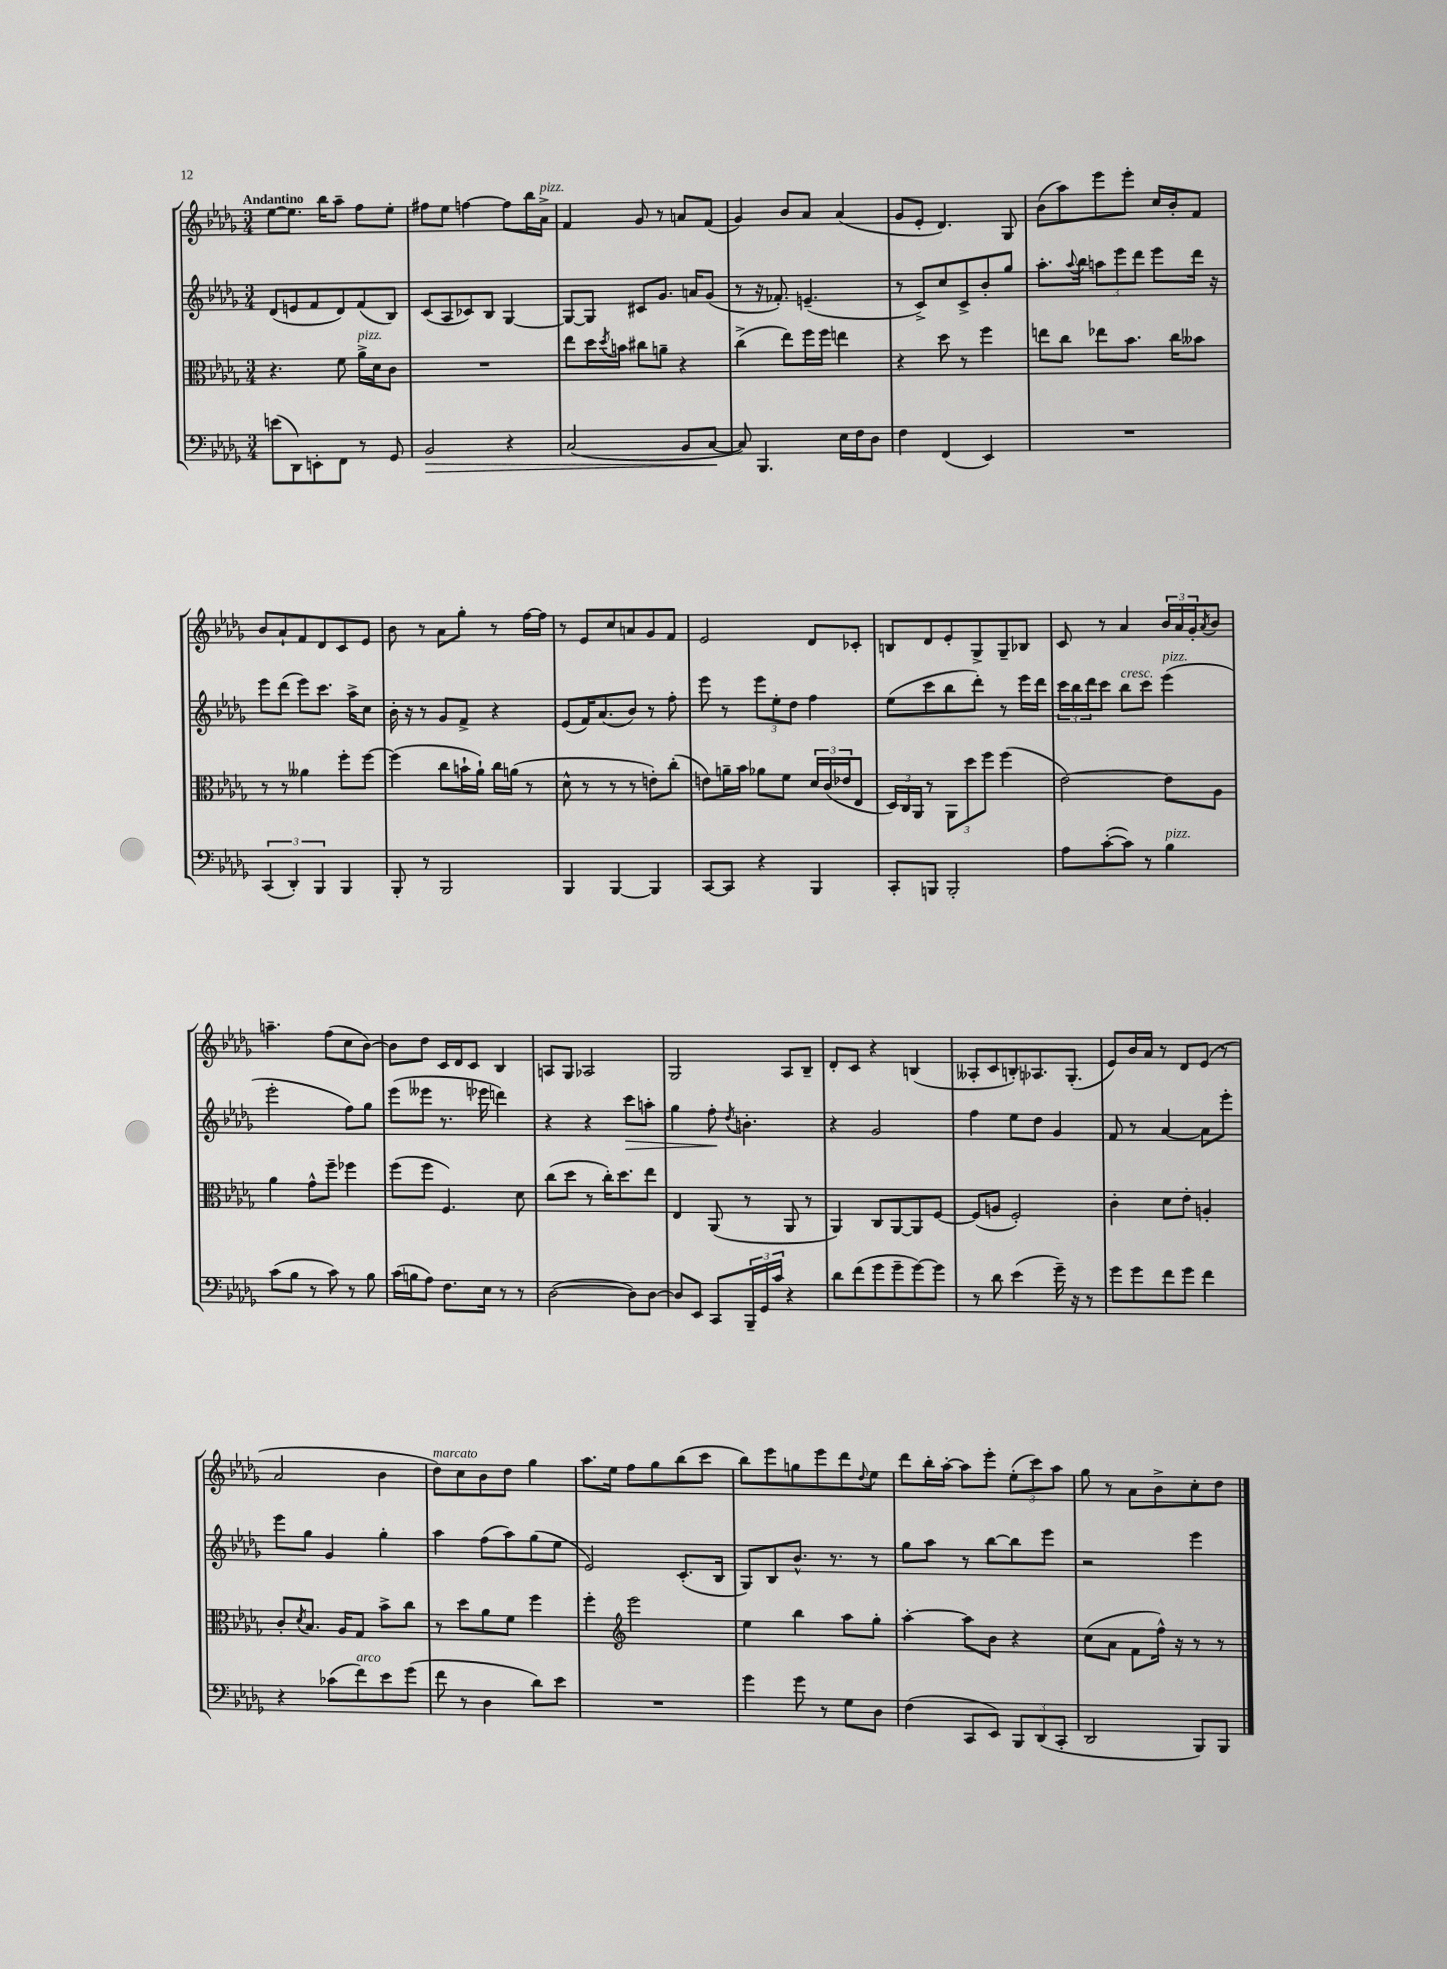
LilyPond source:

<<
\new StaffGroup <<
\new Staff = "s0" {
    \clef treble \key des \major \numericTimeSignature \time 3/4 \tempo "Andantino"
    ees''8~ ees''8. bes''16 aes''8-- f''8 ees''8-. |
    fis''8 ees''8 f''4~ f''8 bes''16 aes'16->^\markup { \italic "pizz." } |
    f'4 ges'8 r8 a'8 f'8( |
    ges'4) bes'8 aes'8 aes'4( |
    ges'8 ees'8-. des'4.) ges8 |
    bes'8( aes''8) ees'''8 ees'''8-. c''16 bes'16-. f'8 |
    bes'8 aes'8-! f'8 des'8 c'8 ees'8 |
    bes'8 r8 aes'8 ges''8-. r8 f''16~ f''16 |
    r8 ees'8 c''8 a'8 ges'8 f'8 |
    ees'2 des'8 ces'8-. |
    b8 des'8 ees'8-. ges8-> ges8-- bes8 |
    c'8 r8 aes'4 \tuplet 3/2 { bes'16 aes'16 ges'16-. } \acciaccatura { aes'8 } bes'8 |
    a''4.-- f''8( c''8 bes'8~) |
    bes'8 des''8 c'16 des'16 c'8 bes4 |
    a8 ges8 aes2 |
    ges2 aes8 bes8-- |
    des'8-. c'8 r4 b4( |
    aeses8-. c'8 b8-.) aes8. ges8.-.( |
    ees'8) bes'16 aes'16 r8 des'8 ees'8( r8 |
    aes'2 bes'4 |
    des''8^\markup { \italic "marcato" }) c''8 bes'8 des''8 ges''4 |
    aes''8. ees''16 f''8 ges''8 bes''8( c'''8 |
    bes''8) ees'''8 g''8 ees'''8 des'''8 \appoggiatura { des''8 } ees''8 |
    des'''8 bes''16-. aes''16~-. aes''8 ees'''8-. \tuplet 3/2 { ees''8-.( c'''8) aes''8 } |
    ges''8 r8 aes'8 bes'8-> c''8-. des''8 \bar "|." |
}
\new Staff = "s1" {
    \clef treble \key des \major \numericTimeSignature \time 3/4
    des'8( e'8 f'8 des'8) f'8( bes8) |
    c'8( aes8 ces'8) bes8 ges4~ |
    ges8~ ges8 cis'8 ges'8. a'16 ges'8( |
    r8 r16 fes'8.-.) e'4.--( |
    r8 c'8->) c''8 c'8-> bes'8-. ges''8 |
    aes''8.-. \appoggiatura { aes''8 } bes''16 \tuplet 3/2 { a''8 ees'''8 des'''8 } ees'''8 des'''16 r16 |
    ees'''8 des'''8( ees'''8) c'''8. aes''16-> c''8 |
    bes'16-. r16 r8 ges'8 f'8-> r4 |
    ees'8( f'16) aes'8.( bes'8) r8 f''8-. |
    ees'''8 r8 \tuplet 3/2 { ees'''8 ees''8-. des''8 } f''4 |
    ees''8( c'''8 bes''8 des'''8-.) r8 ees'''16 des'''16 |
    \tuplet 3/2 { c'''16 bes''16 des'''16 } c'''8 bes''8^\markup { \italic "cresc." } c'''8 ees'''4^\markup { \italic "pizz." }( |
    ees'''2-. f''8) ges''8 |
    ees'''8( eeses'''8 r8. ees'''16 d'''4) |
    r4 r4 c'''8\> a''8-. |
    ges''4 f''8-.\! \acciaccatura { des''8 } b'4.-. |
    r4 ges'2 |
    f''4 ees''8 des''8 ges'4 |
    f'8 r8 aes'4~ aes'8 ees'''8-. |
    ees'''8 ges''8 ges'4 ges''4-. |
    aes''4 f''8( aes''8) ges''8( ees''8 |
    ees'2) c'8.-.( bes16 |
    ges8) bes8 bes'8.-^ r8. r8 |
    ges''8 aes''8 r8 bes''8~ bes''8 ees'''8 |
    r2 ees'''4 \bar "|." |
}
\new Staff = "s2" {
    \clef alto \key des \major \numericTimeSignature \time 3/4
    r4. f'8 aes'16->^\markup { \italic "pizz." } des'16 c'8 |
    R2. |
    ees''8 des''16 \acciaccatura { des''8 } b'16 cis''8 a'8-- r4 |
    c''4->( ees''8) f''16 f''16 e''4 |
    r4 des''8 r8 f''4 |
    e''8 c''8 ees''8 bes'8. c''16 beses'8 |
    r8 r8 aeses'4 f''8-. f''8~ |
    f''4( c''8 b'16-! aes'16-!) c''16 a'16( r8 |
    des'8-^ r8 r8 r8 e'8-.) c''8-.( |
    e'8) a'16-- bes'16 aes'8 f'8 \tuplet 3/2 { des'16 c'16( ees'16 } ees8 |
    \tuplet 3/2 { des16) c16 aes,16 } r8 \tuplet 3/2 { aes,8 des''8 f''8 } f''4( |
    ees'2~) ees'8 aes8 |
    aes'4 ges'8-^ f''8-- fes''4 |
    f''8( f''8 f4.) des'8 |
    c''8( des''8 r8 c''16-.) des''8. ees''8 |
    ees4 aes,8( r8 aes,8 r8 |
    aes,4) c8 aes,8~ aes,8 f8~ |
    f8( a8 f2-.) |
    c'4-. des'8 ees'8-. a4-. |
    c'8-. \acciaccatura { des'8 } bes8. aes16 ges8 bes'8-> c''8 |
    r8 des''8 aes'8 f'8 f''4 |
    f''4-. \clef treble ees'''2 |
    ees''4 bes''4 aes''8 ges''8-. |
    aes''4~-. aes''8 bes'8 r4 |
    c''8( aes'8 f'8 f''16-^) r16 r8 r8 \bar "|." |
}
\new Staff = "s3" {
    \clef bass \key des \major \numericTimeSignature \time 3/4
    e'8( des,8) e,8-. f,8 r8 ges,8 |
    bes,2\> r4 |
    c2( bes,8 c8~\! |
    c8) bes,,4. ees16 f16 des8 |
    f4 f,4( ees,4) |
    R2. |
    \tuplet 3/2 { c,4( des,4-.) bes,,4 } bes,,4 |
    bes,,8-. r8 bes,,2 |
    bes,,4 bes,,4~ bes,,4 |
    c,8~ c,8 r4 bes,,4 |
    c,8-. b,,8 b,,2-. |
    aes8 c'8~-.( c'8) r8 bes4^\markup { \italic "pizz." } |
    c'8( bes8 r8 c'8) r8 bes8 |
    c'16( b16 aes8) f8. ees16 r8 r8 |
    des2~( des8) des8~ |
    des8 ees,8 c,8 \tuplet 3/2 { bes,,16-- ges,16 c'16 } r4 |
    des'8 f'8( ges'8 ges'8-- ges'8~) ges'8 |
    r8 des'8 ees'4( ges'16--) r16 r8 |
    ges'8 ges'8 f'8 ges'8 f'4 |
    r4 ces'8( f'8^\markup { \italic "arco" }) ees'8 ges'8( |
    f'8 r8 des4 des'8) ees'8 |
    R2. |
    ges'4 ges'8 r8 ges8 des8 |
    f4( c,8 ees,8) \tuplet 3/2 { bes,,8 des,8( c,8-. } |
    des,2 bes,,8) bes,,8 \bar "|." |
}
>>
>>
\layout { \context { \Score \remove "Bar_number_engraver" } }
